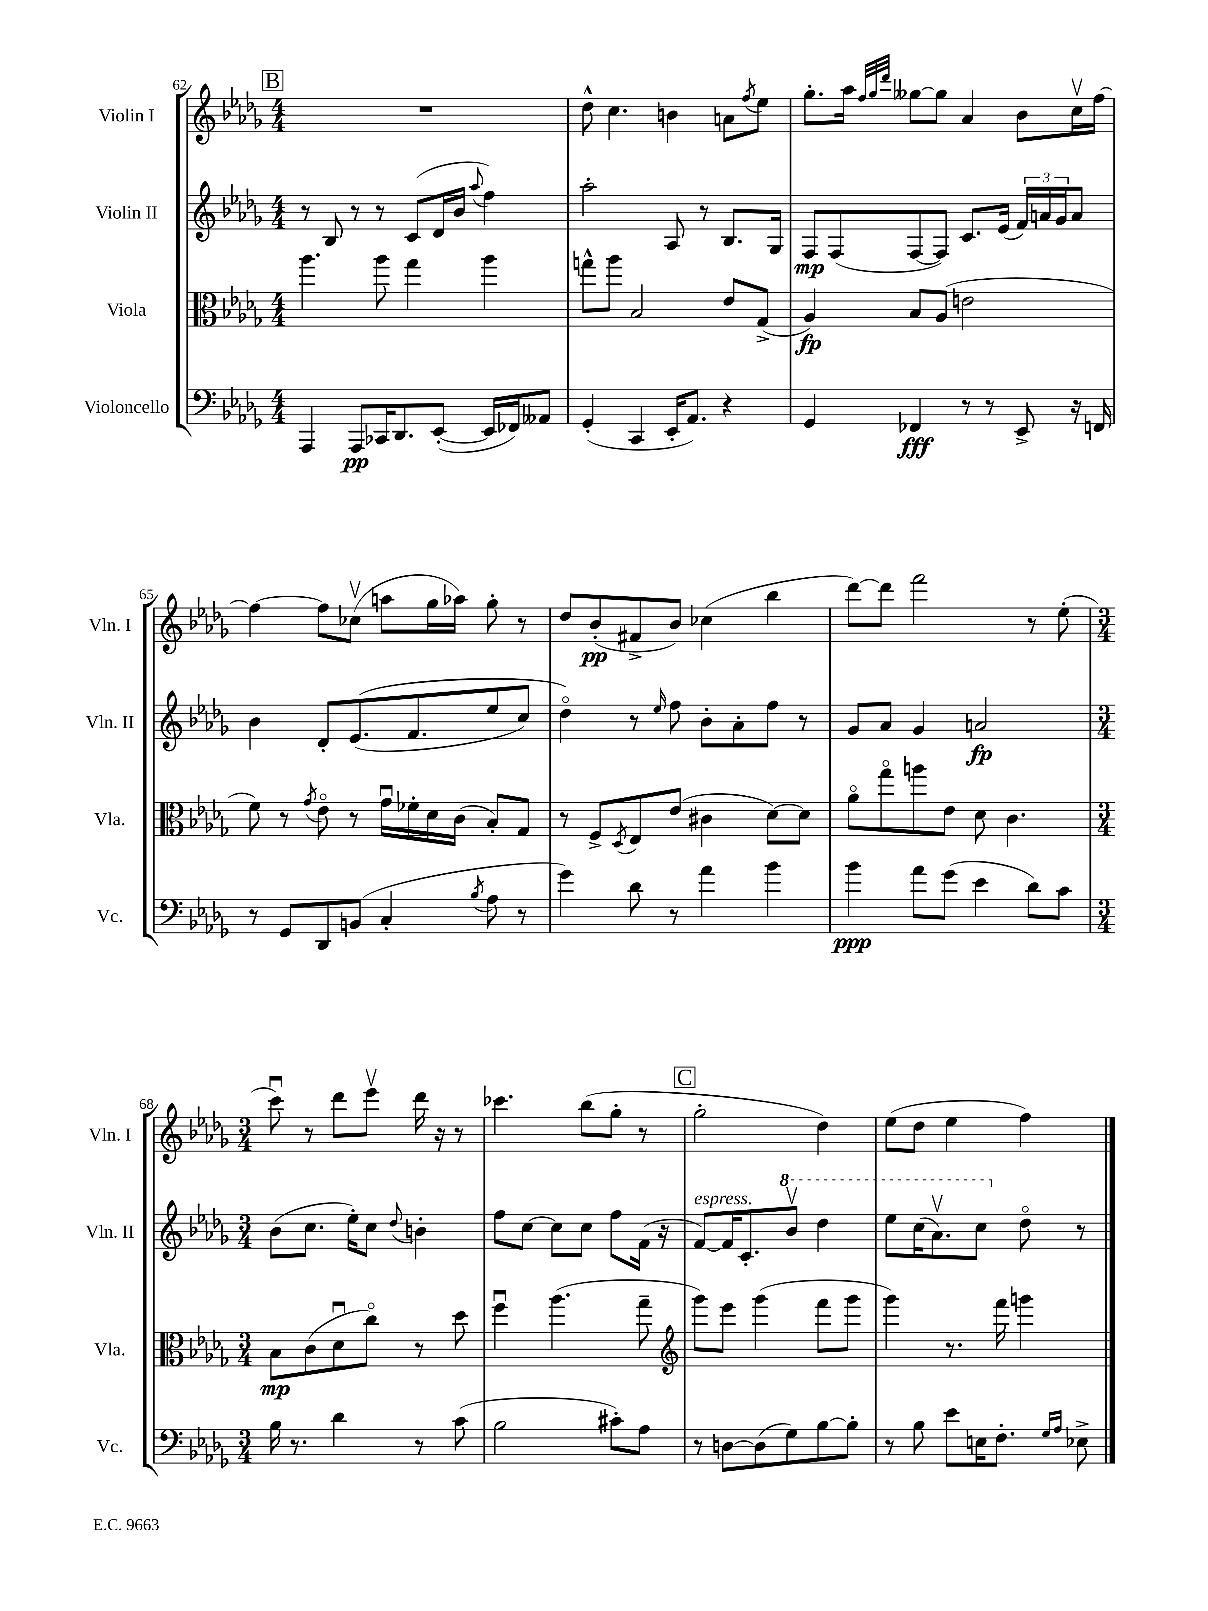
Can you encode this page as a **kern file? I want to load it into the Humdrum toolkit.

**kern	**kern	**kern	**kern
*staff4	*staff3	*staff2	*staff1
*clefF4	*clefC3	*clefG2	*clefG2
*k[b-e-a-d-g-]	*k[b-e-a-d-g-]	*k[b-e-a-d-g-]	*k[b-e-a-d-g-]
*M4/4	*M4/4	*M4/4	*M4/4
4AAA-/	4.aa-\	8r	1r
.	.	8B-/	.
8AAA-/L	.	8r	.
16CC-/K	8aa-\	8r	.
8.DD-/	.	.	.
.	4gg-\	(8c/L	.
([8EE-'/J	.	16d-/L	.
.	.	16b-/JJ	.
.	.	8qqaa-/	.
16EE-/]LL	4aa-\	4ff\)	.
16FF-/J)	.	.	.
8AA--/J	.	.	.
=	=	=	=
(4GG-'/	8gg^^\L	2aa-'\	8dd-^^\
.	8aa-\J	.	4.cc\
4CC/	2B-/	.	.
16EE-'/LK	.	8A-/	4b\
8.AA-/J)	.	.	.
.	.	8r	.
4r	8e-/L	8.B-/L	8a\L
.	.	.	8qff/
.	(8G-^/J	.	8ee-\J
.	.	16G-/Jk	.
=	=	=	=
4GG-/	4A-/)	8F/L	8.gg-'\L
.	.	(8F/	.
.	.	.	16aa-\Jk
.	.	.	32qqff/LLL
.	.	.	32qqgg-/
.	.	.	32qqddd-/JJJ
4FF-/	8B-/L	[8F/	[8gg--\L
.	(8A-/J	8F/]J)	8gg--\]J
8r	2e\	8.c/L	4a-/
8r	.	.	.
.	.	(16e-/Jk	.
8EE-^/	.	24f/LL)	8b-\L
.	.	24a/	.
.	.	24g-/J	.
16r	.	8a/J	16ccv\L
16FF/	.	.	[16ff\JJ
=	=	=	=
8r	8f\)	4b-\	4ff\_
8GG-/L	8r	.	.
.	8qg-/	.	.
8DD-/	8e-o\	8d-'/L	8ff\]L
(8BB/J	8r	&((8.e-/	(8cc-v\J
4C'/	16g-u\LL	.	8aa\L
.	16f-'\	8.f/	.
.	16d-\	.	16gg-\L
.	(16c\JJ	.	16aa-\JJ)
8qB-/	.	.	.
8A-\	8B-'/L)	8ee-/	8gg-'\
8r	8G-/J	8cc/J)	8r
=	=	=	=
4g-\)	8r	4dd-o\&)	8dd-/L
.	8F^/L	.	(8b-'/
.	8qD-/	.	.
8d-\	8E-/	8r	8f#^/
.	.	16qqee-/	.
8r	(8e-/J	8ff\	8b-/J)
4a-\	4c#\	8b-'\L	(4cc-\
.	.	8a-'\	.
4b-\	[8d-\L)	8ff\J	4bb-\
.	8d-\]J	8r	.
=	=	=	=
4b-\	8a-o\L	8g-/L	[8ddd-\L)
.	8gg-o\	8a-/J	8ddd-\]J
8a-\L	8aa\	4g-/	2fff\
(8g-\J	8e-\J	.	.
4e-\	8d-\	2a/	.
.	4.c\	.	.
8d-\L)	.	.	8r
8c\J	.	.	(8ee-'\
=	=	=	=
*M3/4	*M3/4	*M3/4	*M3/4
16B-\	8B-\L	(8b-\L	8cccu\)
8.r	.	.	.
.	(8c\	8.cc\J	8r
4d-\	8d-u\	.	8ddd-\L
.	.	16ee-'\LK)	.
.	8cco\J)	8cc\J	8eee-v\J
.	.	8qqdd-/	.
8r	8r	4b'\	16ddd-\
.	.	.	16r
(8c\	8dd-\	.	8r
=	=	=	=
2B-\	4ffu\	8ff\L	4.ccc-\
.	.	[8cc\J	.
.	(4.aa-\	8cc\]L	.
.	.	8cc\J	(8bb-\L
8c#'\L)	.	8ff\L	8gg-'\J
8A-\J	8gg-~\	(16f\Jk	8r
.	.	16r	.
=	=	=	=
*	*clefG2	*	*
8r	8ggg-\L)	[8f/L)	2gg-'\
[8D\L	8eee-\J	16f/]K	.
.	.	8.c'/	.
(8D\]	(4ggg-\	.	.
8G-\)	.	8bb-v/J	.
[8B-\	8fff\L	4ddd-\	4dd-\)
8B-'\]J	8ggg-\J	.	.
=	=	=	=
8r	4ggg-\)	8eee-\L	(8ee-\L
8B-\	.	(16ccc\K	8dd-\J
.	.	8.aa-v\)	.
8e-\L	8.r	.	4ee-\
16E\K	.	8ccc\J	.
8.F'\J	16fff\	.	.
.	4ggg\	8dd-o\	4ff\)
16qqG-/LL	.	.	.
16qqA-/JJ	.	.	.
8E-^\	.	8r	.
==	==	==	==
*-	*-	*-	*-
